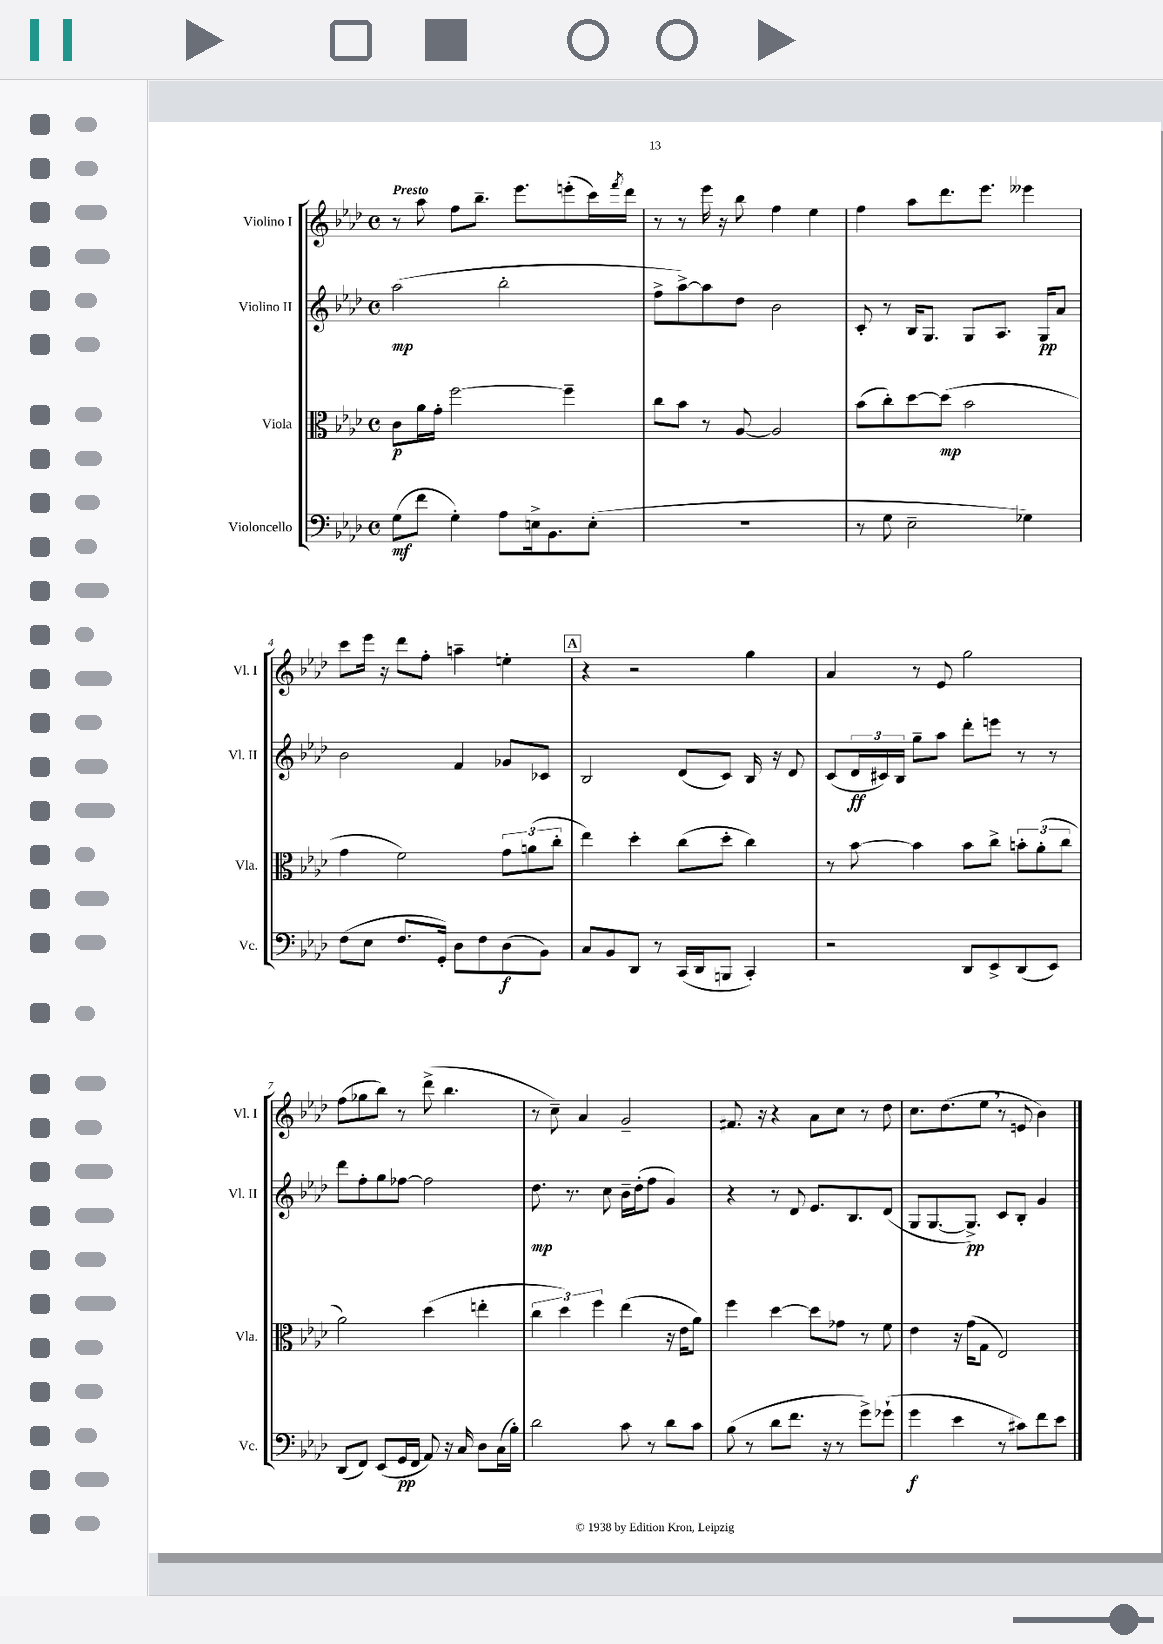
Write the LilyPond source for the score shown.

<<
\new StaffGroup <<
\new Staff = "s0" \with { instrumentName = "Violino I" shortInstrumentName = "Vl. I" } {
    \clef treble \key aes \major \defaultTimeSignature \time 4/4 \tempo "Presto"
    r8 aes''8 f''8 bes''8.-- ees'''8. e'''8-.( c'''16) \acciaccatura { f'''8 } des'''16 |
    r8 r8 ees'''16 r16 bes''8 f''4 ees''4 |
    f''4 aes''8 des'''8. ees'''8. eeses'''4 |
    c'''8 ees'''16 r16 des'''8 f''8-. a''4-- e''4-. |
    \mark \markup { \box "A" } r4 r2 g''4 |
    aes'4 r8 ees'8 g''2 |
    f''8( ges''8 bes''8) r8 des'''8->( bes''4. |
    r8 c''8--) aes'4 g'2-- |
    fis'8. r16 r4 aes'8 c''8 r8 des''8 |
    c''8. des''8.( ees''8 \breathe r8 e'8 bes'4) \bar "|." |
}
\new Staff = "s1" \with { instrumentName = "Violino II" shortInstrumentName = "Vl. II" } {
    \clef treble \key aes \major \defaultTimeSignature \time 4/4
    aes''2\mp( bes''2-. |
    f''8-> aes''8~->) aes''8 des''8 bes'2 |
    c'8-. r8 bes16 g8. g8 aes8. g16\pp aes'8 |
    bes'2 f'4 ges'8 ces'8 |
    \mark \markup { \box "A" } bes2 des'8( c'8) bes16 r16 des'8 |
    c'8( \tuplet 3/2 { des'16\ff cis'16) bes16 } g''8-- aes''8 des'''8-. e'''8 r8 r8 |
    des'''8 f''8-. g''8 fes''8~ fes''2 |
    des''8.\mp r8. c''8 bes'16-- des''16-.( f''8 g'4) |
    r4 r8 des'8 ees'8. bes8. des'8( |
    g8 g8.~ g8.->\pp) c'8 bes8-. g'4 \bar "|." |
}
\new Staff = "s2" \with { instrumentName = "Viola" shortInstrumentName = "Vla." } {
    \clef alto \key aes \major \defaultTimeSignature \time 4/4
    c'8\p aes'16 g'16-. f''2~ f''4-- |
    c''8 bes'8 r8 aes8~ aes2 |
    bes'8( c''8-.) des''8~ des''8\mp( bes'2 |
    g'4 f'2) \tuplet 3/2 { g'8 a'8( c''8-. } |
    \mark \markup { \box "A" } ees''4) des''4-. c''8( des''8-. c''4) |
    r8 bes'8~ bes'4 bes'8 c''8-> \tuplet 3/2 { b'8-. aes'8-.( c''8 } |
    aes'2) des''4( e''4-. |
    \tuplet 3/2 { c''4 des''4) f''4 } ees''4( r16 ees'16 aes'8) |
    f''4 des''4~ des''8 ges'8 r8 f'8 |
    ees'4 r16 g'16( g8 ees2) \bar "|." |
}
\new Staff = "s3" \with { instrumentName = "Violoncello" shortInstrumentName = "Vc." } {
    \clef bass \key aes \major \defaultTimeSignature \time 4/4
    g8\mf( f'8 g4-.) aes8 e16-> bes,8. e8-.( |
    R1 |
    r8 g8 ees2-- ges4) |
    f8( ees8 f8. g,16-.) des8 f8 des8\f( bes,8) |
    \mark \markup { \box "A" } c8 bes,8 des,8 r8 c,16( des,16 b,,8 c,4-.) |
    r2 des,8 ees,8-> des,8( ees,8) |
    des,8( f,8) ees,8( g,16\pp f,16 aes,8) r16 c16 des8 c16( bes16-.) |
    des'2 c'8 r8 des'8 c'8 |
    bes8( r8 des'8 f'8. r16 r8 g'8->) ges'8-!( |
    g'4\f ees'4 r8 cis'8) f'8 ees'8 \bar "|." |
}
>>
>>
